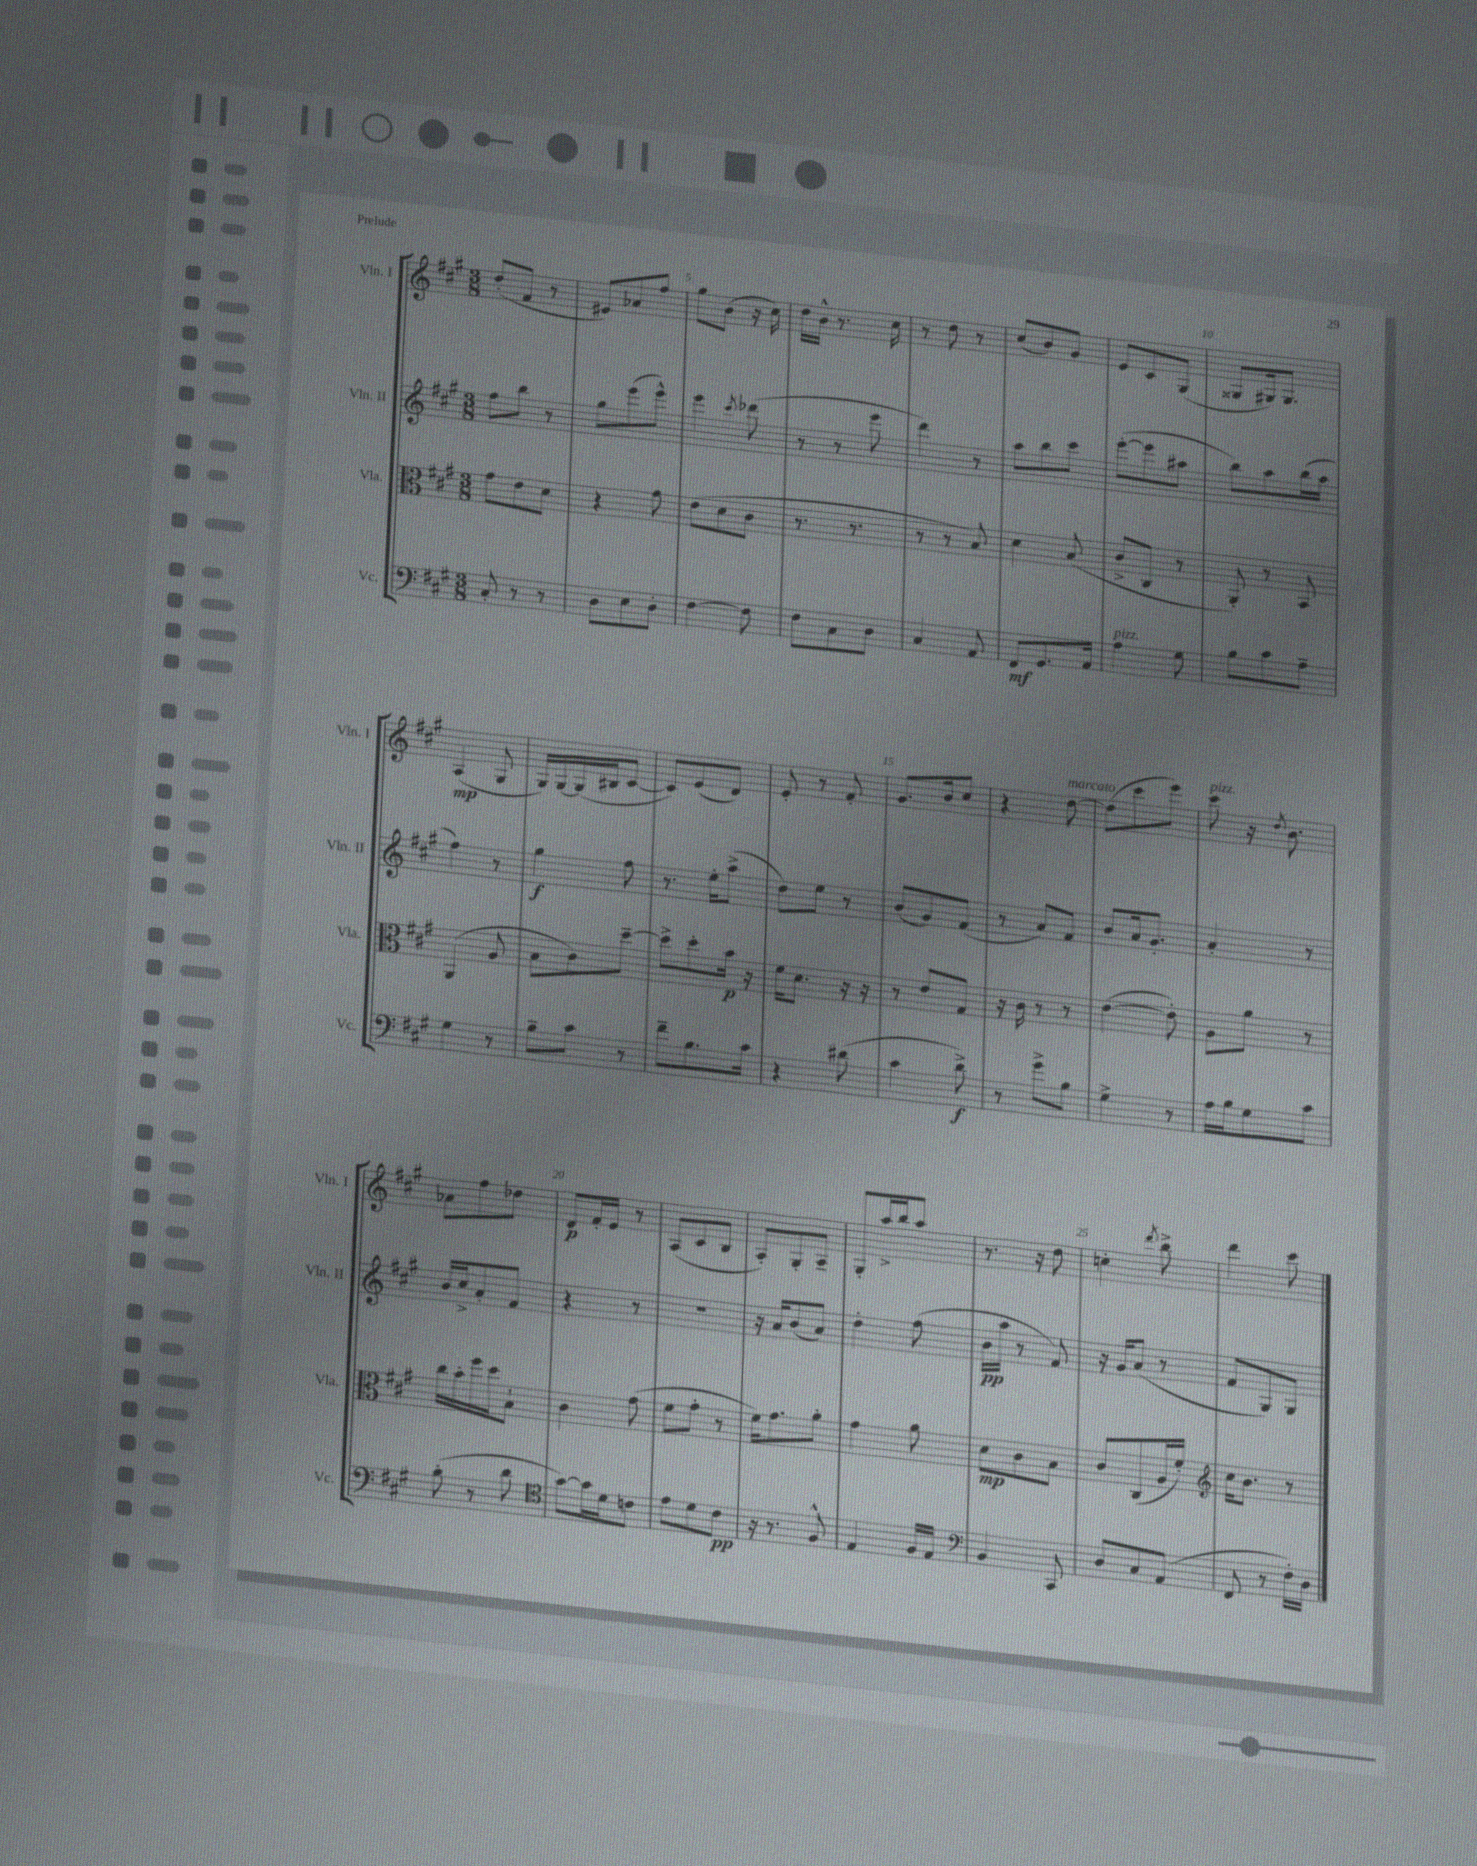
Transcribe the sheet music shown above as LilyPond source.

<<
\new StaffGroup <<
\new Staff = "s0" \with { instrumentName = "Vln. I" shortInstrumentName = "Vln. I" } {
    \clef treble \key a \major \numericTimeSignature \time 3/8
    d''8-.( fis'8 r8 |
    eis'8) aes'8 fis''8 |
    gis''8 b'8( r16 cis''16) |
    d''16 b'16-^ r8. cis''16 |
    r8 d''8 r8 |
    cis''8( b'8) gis'8 |
    e'8 cis'8 gis8( |
    gisis8 gis16) gis8. |
    a4\mp( gis8 |
    gis16) gis16~ gis16( bis16 cis'8~ |
    cis'8) e'8( d'8) |
    e'8-. r8 fis'8-. |
    gis'8. b'16 cis''8 |
    r4 d''8~^\markup { \italic "marcato" } |
    d''8( cis'''8 e'''8) |
    cis'''8^\markup { \italic "pizz." } r16 \acciaccatura { d''8 } b'8. |
    aes'8 fis''8 des''8 |
    d'8\p fis'16-. e'16 r8 |
    a8( cis'8 b8 |
    a8-.) gis8-. a8-- |
    gis8-. a''16-> b''16 a''8 |
    r8. r16 d''8 |
    c''4-. \acciaccatura { d'''8 } b''8-> |
    d'''4 cis'''8 \bar "|." |
}
\new Staff = "s1" \with { instrumentName = "Vln. II" shortInstrumentName = "Vln. II" } {
    \clef treble \key a \major \numericTimeSignature \time 3/8
    fis''8 b''8 r8 |
    gis''8 e'''8( e'''8-^) |
    e'''4 \acciaccatura { cis'''8 } des'''8( |
    r8 r8 e'''8 |
    d'''4) r8 |
    a''8 b''8 cis'''8 |
    e'''8~-.( e'''8 ais''8 |
    b''8) a''8 b''16( a''16 |
    fis''4) r8 |
    gis''4\f fis''8 |
    r8. e''16-. a''8->( |
    d''8) e''8 r8 |
    b'8( gis'8) fis'8( |
    r8 a'8) fis'8 |
    b'8 a'16 gis'8.-. |
    a'4-. r8 |
    b'16 cis''16-> a'8-. fis'8 |
    r4 r8 |
    R4. |
    r16 a'16 b'8( a'8) |
    d''4-. fis''8( |
    b'16\pp a''16 r8 fis'8) |
    r16 gis'16 a'8( r8 |
    fis'8 gis8) gis8 \bar "|." |
}
\new Staff = "s2" \with { instrumentName = "Vla." shortInstrumentName = "Vla." } {
    \clef alto \key a \major \numericTimeSignature \time 3/8
    gis'8 e'8 d'8 |
    r4 gis'8 |
    e'8( d'8 cis'8 |
    r8. r8. |
    r8 r8 b8) |
    d'4 b8( |
    cis'8-> cis8 r8 |
    a,8-.) r8 b,8 |
    a,4( a8 |
    b8 cis'8) d''8~-- |
    d''8-> d''8-. b'16\p r16 |
    fis'16 d'8. r16 r16 |
    r8 e'8 gis8 |
    r16 cis'16 r8 r8 |
    e'4~( e'8-.) |
    a8 a'8 r8 |
    cis''16 b'16-. fis''16 d''16 b8-! |
    cis'4 gis'8( |
    fis'8 gis'8-. r8 |
    fis'16) gis'8. a'8-. |
    gis'4 a'8 |
    d'8\mp cis'8 b8 |
    cis'8 cis8( a16 fis'16-.) |
    \clef treble cis''16 b'8. r8 \bar "|." |
}
\new Staff = "s3" \with { instrumentName = "Vc." shortInstrumentName = "Vc." } {
    \clef bass \key a \major \numericTimeSignature \time 3/8
    cis8-. r8 r8 |
    d8 e8 d8-. |
    fis4~ fis8 |
    fis8 cis8 d8 |
    cis4 a,8 |
    fis,8\mf gis,8. a,16 |
    a4^\markup { \italic "pizz." } gis8 |
    b8 cis'8 a8-- |
    gis4 r8 |
    b8-- cis'8 r8 |
    fis'8-- b8. cis'16 |
    r4 dis'8( |
    cis'4 d'8->\f) |
    r8 gis'8-> b8 |
    gis4-> r8 |
    a16 b16 gis8 cis'8 |
    b8-.( r8 d'8 |
    \clef tenor gis'8~) gis'16 d'16 c'8 |
    e'8 d'8 cis'8\pp |
    r16 r8. fis8-^ |
    e4 fis16 e16 |
    \clef bass b,4 cis,8 |
    d8 cis8 a,8( |
    fis,8 r8 fis16-.) d16 \bar "|." |
}
>>
>>
\layout { \context { \Score currentBarNumber = #3 \override BarNumber.break-visibility = ##(#f #t #t) barNumberVisibility = #(every-nth-bar-number-visible 5) } }
